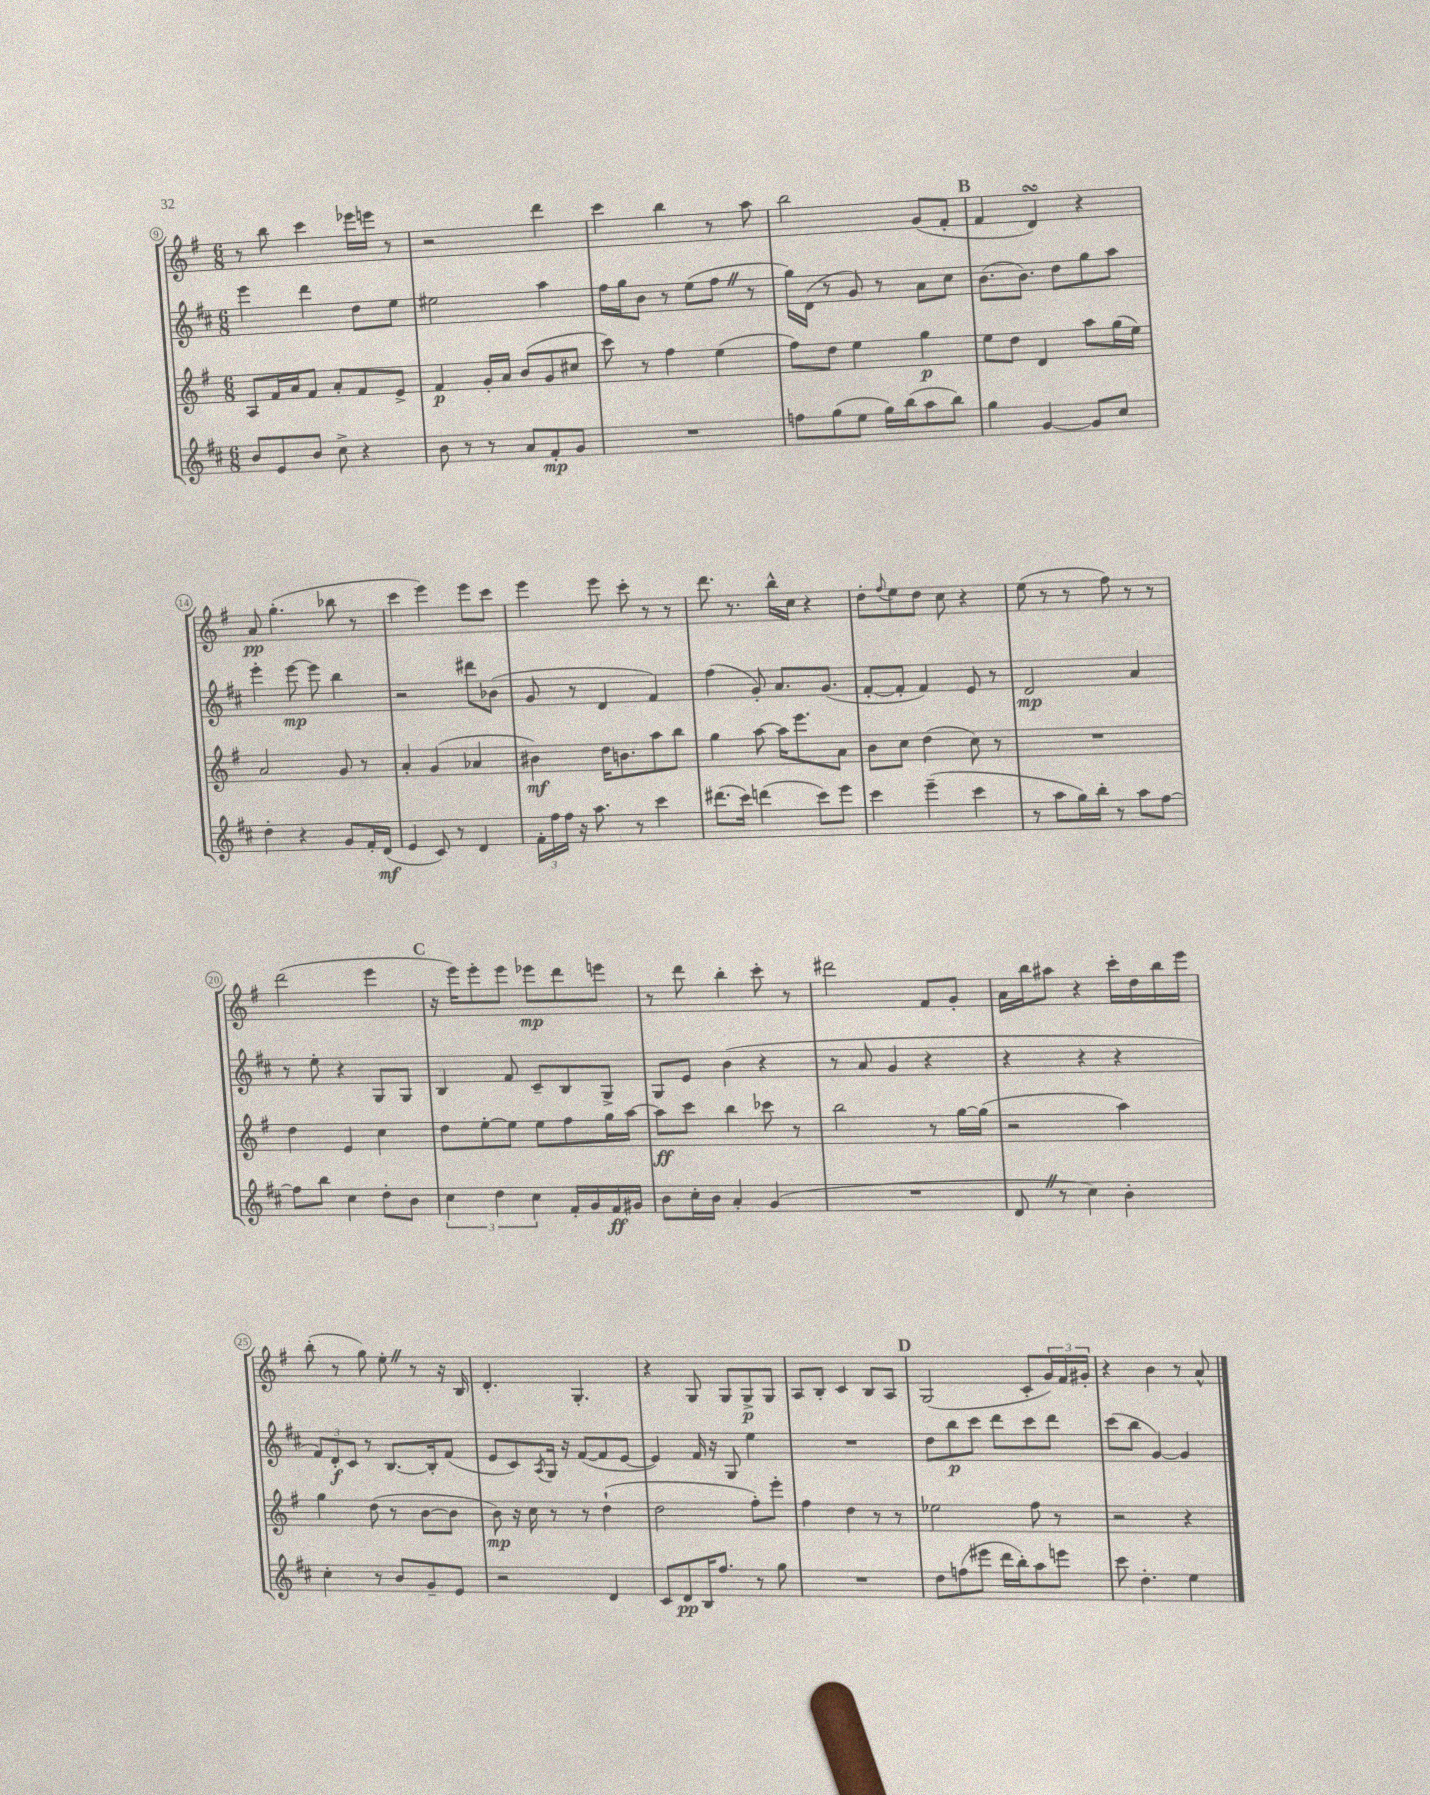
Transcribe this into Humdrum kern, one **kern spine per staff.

**kern	**dynam	**kern	**dynam	**kern	**dynam	**kern	**dynam
*part4	*part4	*part3	*part3	*part2	*part2	*part1	*part1
*staff4	*staff4	*staff3	*staff3	*staff2	*staff2	*staff1	*staff1
*clefG2	*	*clefG2	*	*clefG2	*	*clefG2	*
*k[f#c#]	*	*k[f#]	*	*k[f#c#]	*	*k[f#]	*
*M6/8	*	*M6/8	*	*M6/8	*	*M6/8	*
=9	=9	=9	=9	=9	=9	=9	=9
8b/L	.	8A/L	.	4eee\	.	8r	.
8e/	.	16f#/L	.	.	.	8bb\	.
.	.	16a/J	.	.	.	.	.
8b/J	.	8f#/J	.	4ddd\	.	4ccc\	.
8cc#^\	.	8a'/L	.	.	.	.	.
4r	.	8f#/	.	8dd\L	.	16eee-X\LL	.
.	.	.	.	.	.	16eeen\JJ	.
.	.	8e^/J	.	8ee\J	.	8r	.
=10	=10	=10	=10	=10	=10	=10	=10
8b\	.	4f#/	p	2ee#X\	.	2r	.
8r	.	.	.	.	.	.	.
8r	.	16g'/LL	.	.	.	.	.
.	.	16a/JJ	.	.	.	.	.
8a/L	.	(8b/L	.	.	.	.	.
8f#'/	mp	8g/	.	4aa\	.	4ddd\	.
8g/J	.	8cc#X/J	.	.	.	.	.
=11	=11	=11	=11	=11	=11	=11	=11
2.r	.	8ccc\)	.	16ff#\LL	.	4ccc\	.
.	.	.	.	16gg\J	.	.	.
.	.	8r	.	8b\J	.	.	.
.	.	4ff#\	.	8r	.	4bb\	.
.	.	.	.	(8ee\L	.	.	.
.	.	(4ee\	.	8ff#Z\J	.	8r	.
.	.	.	.	8r	.	8aa\	.
=12	=12	=12	=12	=12	=12	=12	=12
8ffn\L	.	8ff#\L)	.	16gg\LL)	.	2bb\	.
.	.	.	.	(16d\JJ	.	.	.
(8gg\	.	8dd\J	.	8r	.	.	.
8ee\J	.	4ee\	.	8g/)	.	.	.
16gg\LL)	.	.	.	8r	.	.	.
(16bb\J	.	.	.	.	.	.	.
8aa\	.	4gg\	p	8a\L	.	(8g/L	.
8bb\J)	.	.	.	8cc#\J	.	8f#'/J	.
!!LO:REH:place=s1:t=B
=13	=13	=13	=13	=13	=13	=13	=13
4gg\	.	8ee\L	.	(8.b\L	.	4f#/	.
.	.	8dd\J	.	.	.	.	.
.	.	.	.	8.b\J)	.	.	.
[4g/	.	4d/	.	.	.	4dsSSS/)	.
.	.	.	.	8dd\L	.	.	.
8g/L]	.	8aa\L	.	8gg\	.	4r	.
8cc#/J	.	(16gg\L	.	8aa\J	.	.	.
.	.	16ee\JJ)	.	.	.	.	.
!!LO:LB:g=z
=14	=14	=14	=14	=14	=14	=14	=14
4dd'\	.	2a/	.	4eee'\	.	8a/	pp
.	.	.	.	.	.	(4.gg'\	.
4r	.	.	.	[8eee\	mp	.	.
.	.	.	.	8eee\]	.	.	.
8g/L	.	8g/	.	4bb\	.	8bb-X\	.
16f#'/L	.	8r	.	.	.	8r	.
(16d/JJ	mf	.	.	.	.	.	.
=15	=15	=15	=15	=15	=15	=15	=15
4e/	.	4a'/	.	2r	.	4ccc\	.
8c#/)	.	(4g/	.	.	.	4eee\)	.
8r	.	.	.	.	.	.	.
4d/	.	4a-X/	.	8ddd#X\L	.	8eee\L	.
.	.	.	.	(8b-X\J	.	8ccc\J	.
=16	=16	=16	=16	=16	=16	=16	=16
24f#'\LL	.	4b#X\)	mf	8g/	.	4eee\	.
24ff#\	.	.	.	.	.	.	.
24ff#\JJ	.	.	.	.	.	.	.
16r	.	.	.	8r	.	.	.
8.aa\	.	.	.	.	.	.	.
.	.	16dd\KL	.	4d/	.	8eee\	.
.	.	8.bn\	.	.	.	.	.
8r	.	.	.	.	.	8ccc'\	.
4ccc#\	.	8aa\	.	4f#/)	.	8r	.
.	.	8bb\J	.	.	.	8r	.
=17	=17	=17	=17	=17	=17	=17	=17
(8.ddd#X\L	.	4gg\	.	(4ff#\	.	8.ddd\	.
16ccc#\Jk)	.	.	.	.	.	8.r	.
(4dddn\	.	[8aa\	.	8g'/)	.	.	.
.	.	16aa\KL]	.	8.a/L	.	16bb^^\LL	.
.	.	8.eee\	.	.	.	16cc\JJ	.
8ccc#\L)	.	.	.	.	.	4r	.
.	.	.	.	(8.g/J	.	.	.
8eee\J	.	8a\J	.	.	.	.	.
=18	=18	=18	=18	=18	=18	=18	=18
4ccc#\	.	8b\L	.	[8f#'/L	.	8dd'\L	.
.	.	.	.	.	.	8qqff#/	.
.	.	8cc\J	.	8f#'/J]	.	8ee\	.
(4eee~\	.	(4dd\	.	4f#/)	.	8dd\J	.
.	.	.	.	.	.	8cc\	.
4ccc#\	.	8cc\)	.	8e/	.	4r	.
.	.	8r	.	8r	.	.	.
=19	=19	=19	=19	=19	=19	=19	=19
8r	.	2.r	.	2d/	mp	(8ee\	.
8aa\L	.	.	.	.	.	8r	.
16gg\L)	.	.	.	.	.	8r	.
16bb'\JJ	.	.	.	.	.	.	.
8r	.	.	.	.	.	8ff#\)	.
8aa\L	.	.	.	4a/	.	8r	.
[8ff#\J	.	.	.	.	.	8r	.
!!LO:LB:g=z
=20	=20	=20	=20	=20	=20	=20	=20
8ff#\L]	.	4dd\	.	8r	.	(2ddd\	.
8bb\J	.	.	.	8ee'\	.	.	.
4cc#\	.	4e/	.	4r	.	.	.
8dd'\L	.	4cc\	.	8G/L	.	4eee\	.
8b\J	.	.	.	8G/J	.	.	.
!!LO:REH:place=s1:t=C
=21	=21	=21	=21	=21	=21	=21	=21
6cc#\	.	8dd\L	.	4B/	.	16r	.
.	.	.	.	.	.	16eee\KL)	.
.	.	[8ee'\	.	.	.	8eee'\	.
6dd\	.	.	.	.	.	.	.
.	.	8ee\J]	.	8f#/	.	8eee\J	.
6cc#\	.	.	.	.	.	.	.
.	.	8ee\L	.	8c#~/L	.	8eee-X\L	mp
16f#'/LL	.	8ff#\	.	8B/	.	8ddd\	.
16g/	.	.	.	.	.	.	.
16f#/	ff	16gg\L	.	8G^/J	.	8eeen\J	.
16g#X/JJ	.	[16aa\JJ	.	.	.	.	.
=22	=22	=22	=22	=22	=22	=22	=22
8b\L	.	8aa\L]	ff	8G/L	.	8r	.
16cc#'\L	.	8ccc\J	.	8e/J	.	8ddd\	.
16b\JJ	.	.	.	.	.	.	.
4a'/	.	4bb\	.	(4b\	.	4bb'\	.
(4g/	.	8ccc-X\	.	4r	.	8ccc'\	.
.	.	8r	.	.	.	8r	.
=23	=23	=23	=23	=23	=23	=23	=23
2.r	.	2bb\	.	8r	.	2ddd#X\	.
.	.	.	.	8a/	.	.	.
.	.	.	.	4g/	.	.	.
.	.	8r	.	4r	.	8f#/L	.
.	.	[16gg\LL	.	.	.	8g'/J	.
.	.	(16gg\JJ]	.	.	.	.	.
=24	=24	=24	=24	=24	=24	=24	=24
8dZ/	.	2r	.	4r	.	16a\LL	.
.	.	.	.	.	.	16bb\J	.
8r	.	.	.	.	.	8aa#X\J	.
4cc#\)	.	.	.	4r	.	4r	.
4b'\	.	4aa\)	.	4r	.	16ccc'\LL	.
.	.	.	.	.	.	16dd\	.
.	.	.	.	.	.	16bb\	.
.	.	.	.	.	.	16eee\JJ	.
!!LO:LB:g=z
=25	=25	=25	=25	=25	=25	=25	=25
4cc#'\	.	4gg\	.	12f#/L)	.	(8bb'\	.
.	.	.	.	12d'/	f	.	.
.	.	.	.	.	.	8r	.
.	.	.	.	12c#/J	.	.	.
8r	.	(8dd\	.	8r	.	8gg\)	.
8b/L	.	8r	.	[8.B/L	.	8ee'Z\	.
8g~/	.	[8b\L	.	.	.	8r	.
.	.	.	.	16B'/k]	.	.	.
8e/J	.	8b\J]	.	(8f#/J	.	16r	.
.	.	.	.	.	.	16B/	.
=26	=26	=26	=26	=26	=26	=26	=26
2r	.	8b\)	mp	8e/L	.	4.d'/	.
.	.	16r	.	8c#/)	.	.	.
.	.	16cc\	.	.	.	.	.
.	.	.	.	8qA/	.	.	.
.	.	8r	.	16G/Jk	.	.	.
.	.	.	.	16r	.	.	.
.	.	8r	.	([8f#/L	.	4.G'/	.
4d/	.	(4dd`\	.	8f#/]	.	.	.
.	.	.	.	[8e/J	.	.	.
=27	=27	=27	=27	=27	=27	=27	=27
8c#/L	.	2dd\	.	4e/])	.	4r	.
8d/	pp	.	.	.	.	.	.
16B/K	.	.	.	16f#/	.	8G/	.
8.ff#/J	.	.	.	16r	.	.	.
.	.	.	.	8G/	.	8G/L	.
8r	.	8ff#'\L)	.	4ee\	.	8G^/	p
8gg\	.	8eee'\J	.	.	.	8G/J	.
=28	=28	=28	=28	=28	=28	=28	=28
2.r	.	4ff#\	.	2.r	.	8A/L	.
.	.	.	.	.	.	8B'/J	.
.	.	4dd\	.	.	.	4c/	.
.	.	8r	.	.	.	8B/L	.
.	.	8r	.	.	.	8A/J	.
!!LO:REH:place=s1:t=D
=29	=29	=29	=29	=29	=29	=29	=29
8dd\L	.	2ee-X\	.	8dd\L	.	(2G/	.
(8ffn\	.	.	.	8bb\	p	.	.
8eee#X\J	.	.	.	8ccc#\J	.	.	.
16ddd\LL	.	.	.	8ddd\L	.	.	.
16bb'\J)	.	.	.	.	.	.	.
8aa\	.	8ff#\	.	8ccc#\	.	8c'/L	.
8eeen\J	.	8r	.	8ddd\J	.	24g/L)	.
.	.	.	.	.	.	24f#/	.
.	.	.	.	.	.	24g#X'/JJ	.
=30	=30	=30	=30	=30	=30	=30	=30
8ccc#\	.	2r	.	(8ccc#\L	.	4r	.
4.dd'\	.	.	.	8bb\J	.	.	.
.	.	.	.	[4g/)	.	4b\	.
4ee\	.	4r	.	4g/]	.	8r	.
.	.	.	.	.	.	8a^^/	.
==	==	==	==	==	==	==	==
*-	*-	*-	*-	*-	*-	*-	*-
